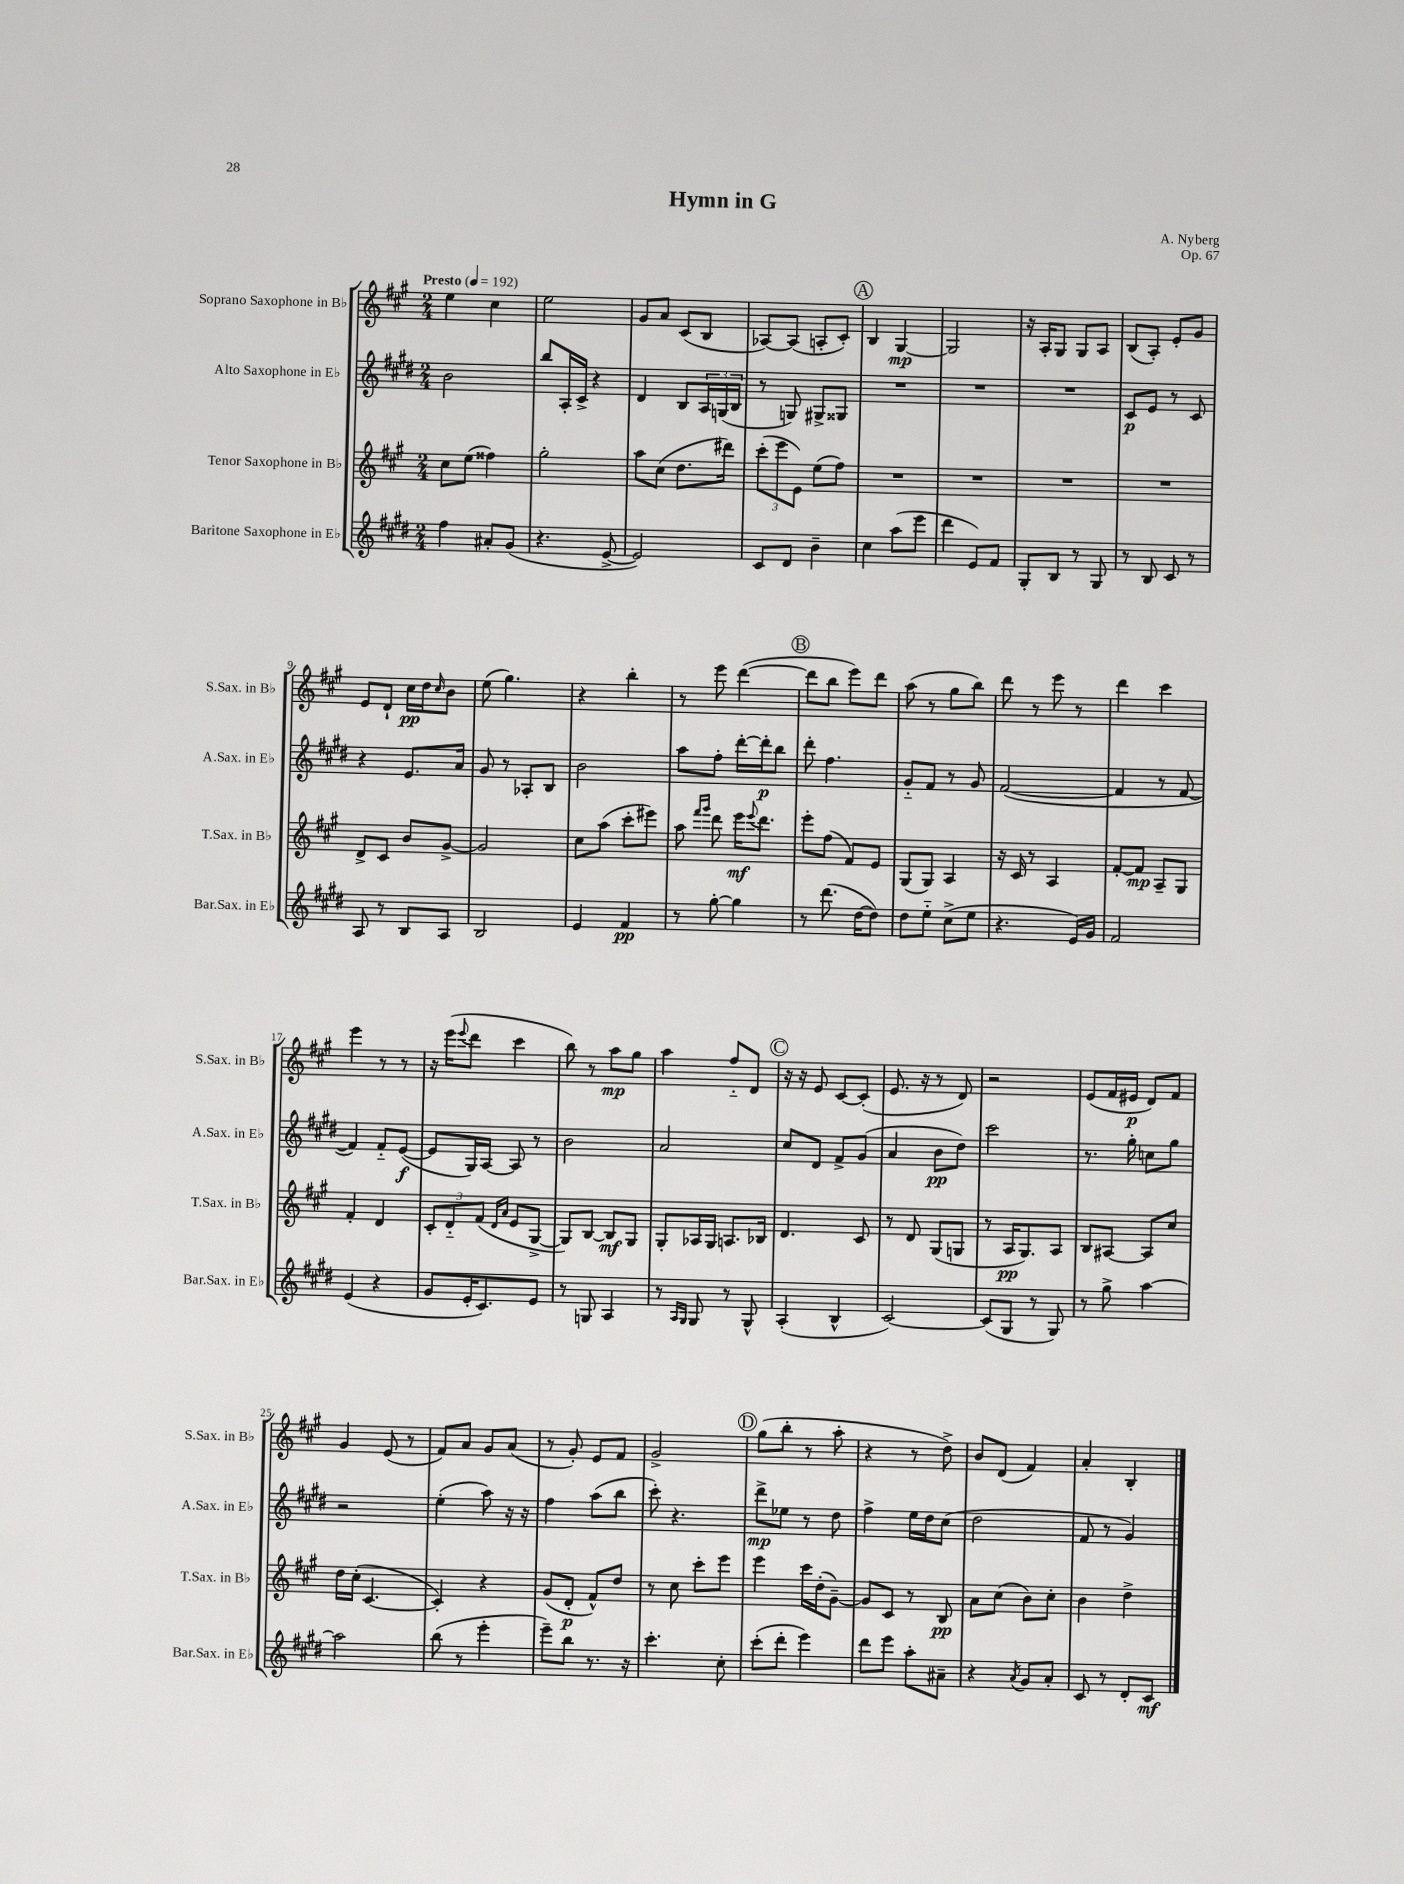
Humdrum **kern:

**kern	**kern	**kern	**kern
*staff4	*staff3	*staff2	*staff1
*clefG2	*clefG2	*clefG2	*clefG2
*k[f#c#g#d#]	*k[f#c#g#]	*k[f#c#g#d#]	*k[f#c#g#]
*M2/4	*M2/4	*M2/4	*M2/4
*MM192	*MM192	*MM192	*MM192
4ff#	8cc#	2b	4ee
.	(8ee	.	.
8a#'	4ff##)	.	4cc#
(8g#	.	.	.
=	=	=	=
4.r	2gg#'	8bb	2ee
.	.	16A'	.
.	.	16c#^	.
.	.	4r	.
[8e^	.	.	.
=	=	=	=
2e])	8aa	4d#	8g#
.	(8cc#	.	8a
.	8.dd	8B	(8c#
.	.	24A	8B
.	.	(24G	.
.	16ddd#)	.	.
.	.	24B	.
=	=	=	=
8c#	(12ccc#'	8r	[8A-)
.	12eee	.	.
8d#	.	8G)	(8A-]
.	12e)	.	.
4b~	(8ee	8G#^	8A'
.	8ff#)	8G##	8c#')
=	=	=	=
4cc#	2r	2r	4B
(8aa	.	.	[4G#
8eee	.	.	.
=	=	=	=
4ddd#	2r	2r	2G#]
8e)	.	.	.
8f#	.	.	.
=	=	=	=
8G#'	2r	2r	16r
.	.	.	16A'
8B	.	.	8G#
8r	.	.	8G#
8G#	.	.	8A
=	=	=	=
8r	2r	8c#	(8B
8B	.	8e	8A')
8c#	.	8r	8e'
8r	.	8c#	8g#
=	=	=	=
8A	8d^	4r	8e
8r	8c#	.	8d`
8B	8b	8.e	16cc#
.	.	.	16dd
.	.	.	16qqcc#
8A	[8g#^	.	8b
.	.	16a	.
=	=	=	=
2B	2g#]	8g#	(8ee
.	.	8r	4.gg#)
.	.	8A-'	.
.	.	8B	.
=	=	=	=
4e	8cc#	2b	4r
.	(8aa	.	.
4f#	8ccc#'	.	4bb'
.	8eee#)	.	.
=	=	=	=
8r	8aa	8aa	8r
.	16qqfff#	.	.
.	16qqggg#	.	.
[8gg#'	8ddd	8ff#'	8eee
4gg#]	16eee	[16ddd#'	([4ddd
.	8qqeee	.	.
.	8.ddd	16ddd#']	.
.	.	8bb	.
=	=	=	=
8r	8eee'	8ddd#'	8ddd]
(8.ddd#	(8ff#	4.ff#	8bb
.	8f#)	.	8eee)
[16dd#	.	.	.
8dd#])	8e	.	8ddd
=	=	=	=
8dd#	(8G#	8g#'~	(8aa
8ee'~	8G#)	8f#	8r
(8cc#^	4A	8r	8gg#
8ee	.	8g#	8bb)
=	=	=	=
4.r	16r	([2f#	8ddd
.	16c#	.	.
.	8r	.	8r
.	4A	.	8eee
16e)	.	.	8r
16g#	.	.	.
=	=	=	=
2f#	[8f#'	4f#]	4ddd
.	8f#]	.	.
.	8A~	8r	4ccc#
.	8G#	[8f#	.
=	=	=	=
(4e	4f#'	4f#])	4eee
4r	4d	8f#'~	8r
.	.	([8e	8r
=	=	=	=
8g#	12c#'	8e]	16r
.	.	.	(16eee
.	12d'~	.	.
.	.	.	8qqeee
16e'	.	16G#)	8ddd
.	(12f#	.	.
8.c#)	.	[16A	.
.	16qqd	.	.
.	16qqa	.	.
.	8e	8A]	4ccc#
8e	[8G#^	8r	.
=	=	=	=
8r	8G#])	2b	8bb)
8G	[8B	.	8r
4A	8B]	.	8aa
.	8G#	.	8gg#
=	=	=	=
8r	8G#'	2a	4aa
16qqA	.	.	.
16qqG#	.	.	.
8G#	16A-	.	.
.	16G#	.	.
8r	8.A	.	8ff#'~
8G#^^	.	.	8d
.	16B-	.	.
=	=	=	=
(4A'	4.d	8cc#	16r
.	.	.	16r
.	.	8d#	8e
4B^^	.	8f#^	[8c#
.	8c#	(8g#	(8c#']
=	=	=	=
[2c#)	8r	4a	8.e
.	8d	.	.
.	.	.	16r
.	(8G#	8b	8r
.	8G	8dd#)	8d)
=	=	=	=
(8c#]	8r	2ccc#	2r
8G#	16A	.	.
.	8.G#)	.	.
8r	.	.	.
8G#)	8A	.	.
=	=	=	=
8r	8B	8.r	(8e
8gg#^	[8A#	.	16f#
.	.	16gg#'	16e#
[4aa	8A#]	8cc	8d)
.	8cc#	8gg#	8f#
=	=	=	=
2aa]	16dd	2r	4g#
.	(16cc#'	.	.
.	[4.c#	.	.
.	.	.	(8e
.	.	.	8r
=	=	=	=
(8bb	4c#'])	(4ee'	8f#)
8r	.	.	8a
4eee'	4r	8aa)	8g#
.	.	16r	(8a
.	.	16r	.
=	=	=	=
8eee~)	(8g#	4ff#	8r
8bb	8d'	.	8g#')
8.r	8f#^^)	(8aa	8e
.	8dd	8bb	8f#
16r	.	.	.
=	=	=	=
4.ccc#'	8r	8ccc#')	2g#^
.	8cc#	4.r	.
.	8ccc#'	.	.
8cc#'	8eee	.	.
=	=	=	=
(8ccc#'	4eee	8ddd#^	(8gg#
8ddd#'	.	8ee-	8bb'
4eee)	16ccc#	8r	8r
.	(16dd'	.	.
.	[8g#~)	8dd#	8aa'
=	=	=	=
8ddd#	8g#]	4ff#^	4r
8eee	8c#	.	.
8aa'	8r	16ee	8r
.	.	16dd#	.
8a#~	8B	(8cc#	8dd^)
=	=	=	=
4r	8a	2dd#	8b
.	(8cc#	.	(8d
8qa	.	.	.
8g#	8b)	.	4f#)
8a'	8cc#'	.	.
=	=	=	=
8c#	4b	8f#	4a'
8r	.	8r	.
8d#'	4dd^	4g#)	4B'
8c#	.	.	.
==	==	==	==
*-	*-	*-	*-
